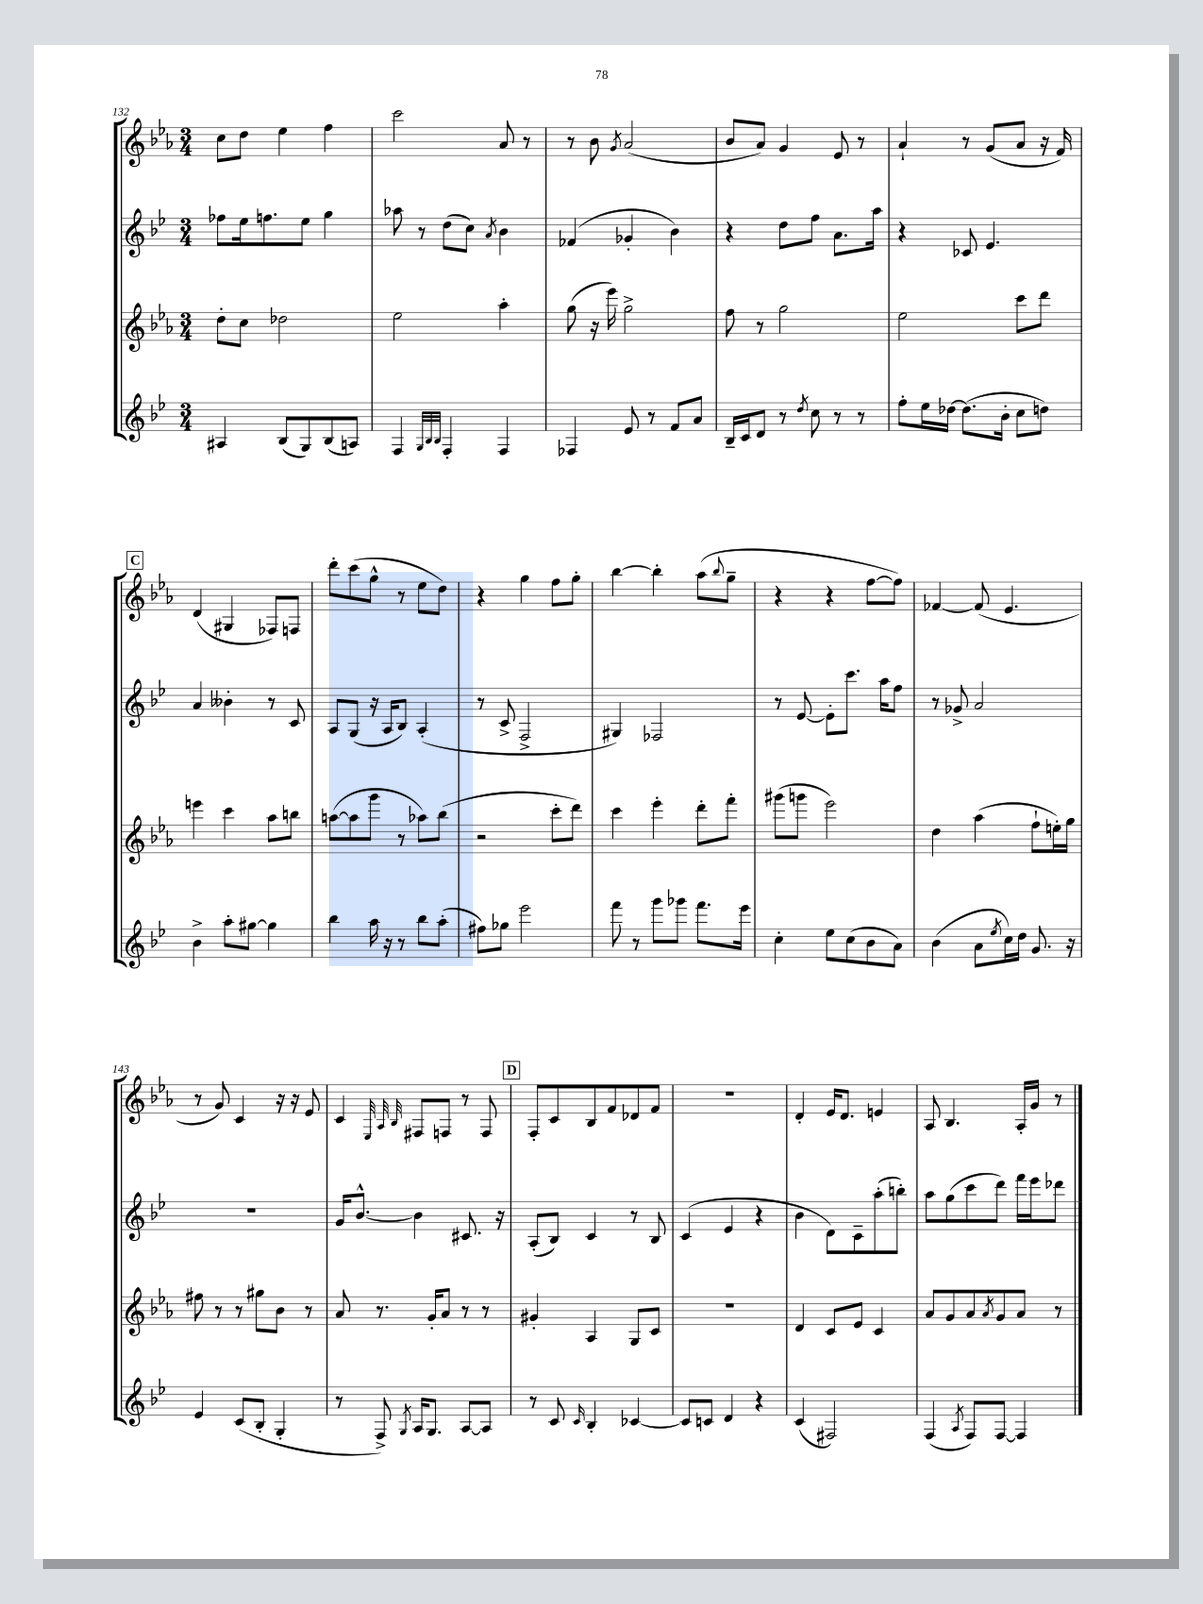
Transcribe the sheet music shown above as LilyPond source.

<<
\new StaffGroup <<
\new Staff = "s0" {
    \clef treble \key ees \major \numericTimeSignature \time 3/4
    c''8 d''8 ees''4 f''4 |
    c'''2 aes'8 r8 |
    r8 bes'8 \acciaccatura { g'8 } aes'2( |
    bes'8 aes'8) g'4 ees'8 r8 |
    aes'4-! r8 g'8( aes'8 r16 f'16) |
    \mark \markup { \box "C" } d'4( gis4 fes8) f8 |
    d'''8-. c'''8( g''8-^ r8 ees''8 d''8) |
    r4 g''4 f''8 g''8-. |
    bes''4~ bes''4-. aes''8( \appoggiatura { bes''8 } g''8-- |
    r4 r4 f''8~ f''8) |
    fes'4~ fes'8( ees'4. |
    r8 g'8) c'4 r16 r16 ees'8 |
    c'4 \grace { ees32 aes32 bes32 } fis8 f8 r8 f8 |
    \mark \markup { \box "D" } f8-. c'8 bes8 f'8 des'8 f'8 |
    R2. |
    d'4-. ees'16 d'8. e'4 |
    aes8 bes4. aes16-. g'16 r8 \bar "|." |
}
\new Staff = "s1" {
    \clef treble \key bes \major \numericTimeSignature \time 3/4
    fes''8 ees''16 f''8. ees''8 g''4 |
    aes''8 r8 d''8( c''8) \acciaccatura { a'8 } bes'4 |
    fes'4( ges'4-. bes'4) |
    r4 d''8 f''8 a'8. a''16 |
    r4 ces'8 ees'4. |
    \mark \markup { \box "C" } a'4 beses'4-. r8 c'8 |
    a8 g8( r16 a16 bes8) a4-.( |
    r8 c'8-> f2-> |
    gis4) fes2 |
    r8 ees'8~ ees'8-. c'''8. a''16 f''8 |
    r8 ges'8-> a'2 |
    R2. |
    g'16 bes'8.~-^ bes'4 cis'8. r16 |
    \mark \markup { \box "D" } a8-.( bes8) c'4 r8 bes8 |
    c'4( ees'4 r4 |
    bes'4 d'8) c'8-- a''8-.( b''8-.) |
    a''8 g''8( c'''8 d'''8) f'''16 ees'''16 des'''8 \bar "|." |
}
\new Staff = "s2" {
    \clef treble \key ees \major \numericTimeSignature \time 3/4
    d''8-. c''8 des''2 |
    ees''2 aes''4-. |
    g''8( r16 ees'''16) g''2-> |
    f''8 r8 g''2 |
    ees''2 c'''8 d'''8 |
    \mark \markup { \box "C" } e'''4 c'''4 aes''8 b''8 |
    a''8~( a''8 g'''8 r8 aes''8) bes''8( |
    r2 c'''8-. d'''8) |
    c'''4 ees'''4-. d'''8-. f'''8-. |
    gis'''8( g'''8 ees'''2) |
    d''4 aes''4( f''8-! e''16-.) g''16 |
    fis''8 r8 r8 gis''8 bes'8 r8 |
    aes'8 r8. g'16-. aes'8 r8 r8 |
    \mark \markup { \box "D" } gis'4-. aes4 g8 c'8 |
    R2. |
    d'4 c'8 ees'8 c'4 |
    aes'8 g'8 aes'8 \acciaccatura { aes'8 } g'8 aes'8 r8 \bar "|." |
}
\new Staff = "s3" {
    \clef treble \key bes \major \numericTimeSignature \time 3/4
    ais4 bes8( g8) bes8( a8) |
    f4 \grace { g32 bes32 bes32 } f4-. f4 |
    fes4 ees'8 r8 f'8 a'8 |
    bes16-- c'16 d'8 r8 \acciaccatura { d''8 } c''8 r8 r8 |
    f''8-. ees''16 des''16~ des''8.( bes'16-. c''8 d''8) |
    \mark \markup { \box "C" } bes'4-> a''8-. gis''8~ gis''4 |
    bes''4 a''16 r16 r8 bes''8 a''8-.( |
    fis''8) ges''8 ees'''2 |
    f'''8 r8 g'''8 ges'''8 f'''8. ees'''16 |
    c''4-. ees''8 c''8( bes'8 a'8) |
    bes'4( a'8 \acciaccatura { ees''8 } c''16) d''16 g'8. r16 |
    ees'4 c'8( bes8-. g4-. |
    r8 f8->) \acciaccatura { g8 } a16 g8. a8~ a8 |
    \mark \markup { \box "D" } r8 c'8 \grace { c'16 } bes4-. ces'4~ |
    ces'8 c'8 d'4 r4 |
    c'4( fis2) |
    f4( \acciaccatura { a8 } f8) f8~ f4 \bar "|." |
}
>>
>>
\layout { \context { \Score currentBarNumber = #132 } }
